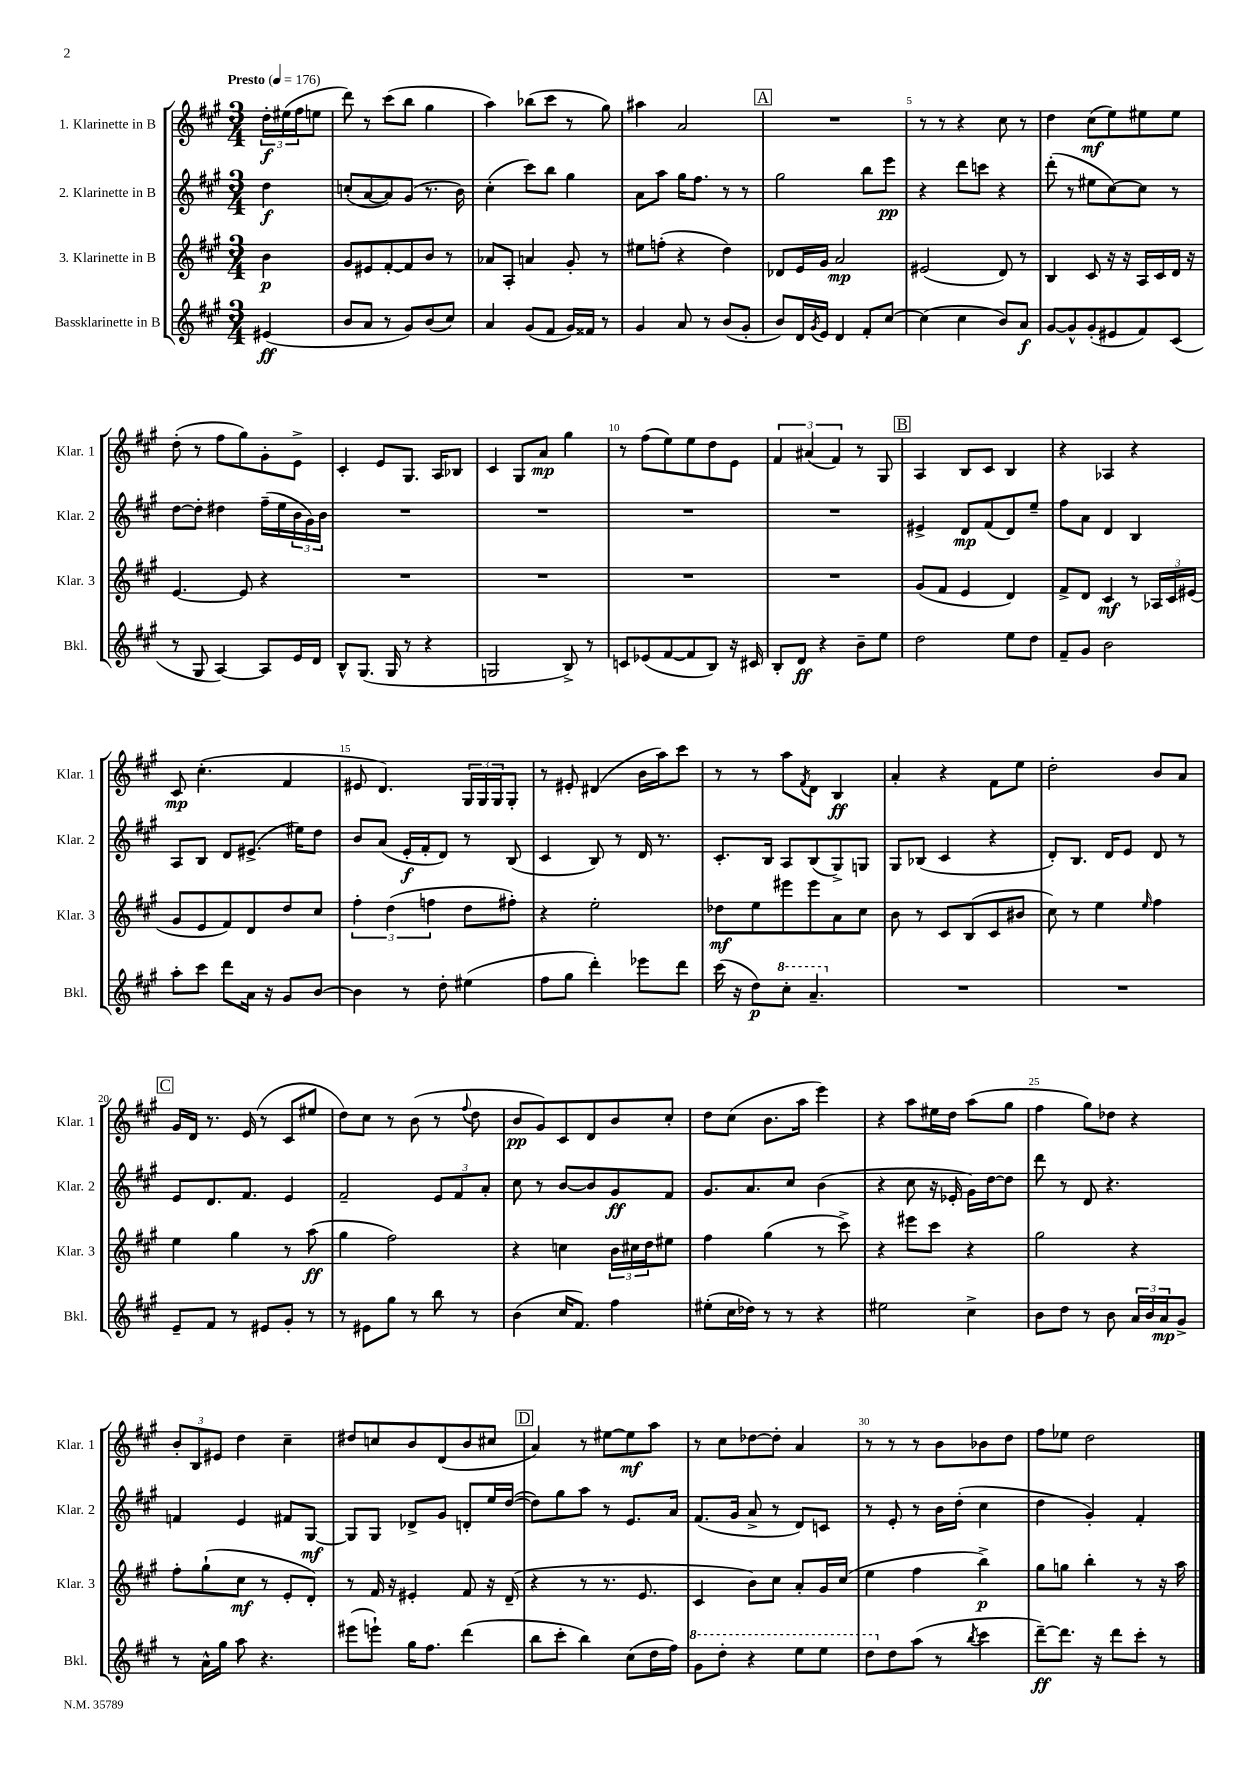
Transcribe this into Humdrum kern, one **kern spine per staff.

**kern	**dynam	**kern	**dynam	**kern	**dynam	**kern	**dynam
*part4	*part4	*part3	*part3	*part2	*part2	*part1	*part1
*staff4	*staff4	*staff3	*staff3	*staff2	*staff2	*staff1	*staff1
*I"Bassklarinette in B	*	*I"3. Klarinette in B	*	*I"2. Klarinette in B	*	*I"1. Klarinette in B	*
*I'Bkl.	*	*I'Klar. 3	*	*I'Klar. 2	*	*I'Klar. 1	*
*clefG2	*	*clefG2	*	*clefG2	*	*clefG2	*
*k[f#c#g#]	*	*k[f#c#g#]	*	*k[f#c#g#]	*	*k[f#c#g#]	*
*M3/4	*	*M3/4	*	*M3/4	*	*M3/4	*
*MM176	*	*MM176	*	*MM176	*	*MM176	*
=	=	=	=	=	=	=	=
!	!	!	!	!	!	!LO:TX:a:B:t=Presto	!
(4e#X/	ff	4b\	p	4dd\	f	24dd'\LL	f
.	.	.	.	.	.	(24ee#X\	.
.	.	.	.	.	.	24ff#\J	.
.	.	.	.	.	.	8een\J	.
=1	=1	=1	=1	=1	=1	=1	=1
8b/L	.	8g#/L	.	(8ccn'/L	.	8ddd\)	.
8a/J	.	8e#X/	.	[8a/	.	8r	.
8r	.	[8f#'/	.	8a/])	.	(8ccc#\L	.
8g#/L)	.	8f#/]	.	(8g#/J	.	8bb\J	.
(8b/	.	8b/J	.	8.r	.	4gg#\	.
8cc#/J)	.	8r	.	.	.	.	.
.	.	.	.	16b\)	.	.	.
=2	=2	=2	=2	=2	=2	=2	=2
4a/	.	8a-X/L	.	(4cc#'\	.	4aa\)	.
.	.	8A'/J	.	.	.	.	.
(8g#/L	.	4an/	.	8ccc#\L)	.	(8bb-X\L	.
8f#/J	.	.	.	8bb\J	.	8ccc#\J	.
16g#/LL)	.	8g#'/	.	4gg#\	.	8r	.
16f##X/JJ	.	.	.	.	.	.	.
8r	.	8r	.	.	.	8gg#\)	.
=3	=3	=3	=3	=3	=3	=3	=3
4g#/	.	8ee#X\L	.	8a\L	.	4aa#X\	.
.	.	(8ffn'\J	.	8aa\J	.	.	.
8a/	.	4r	.	16gg#\KL	.	2a/	.
.	.	.	.	8.ff#\J	.	.	.
8r	.	.	.	.	.	.	.
(8b/L	.	4dd\)	.	8r	.	.	.
8g#'/J	.	.	.	8r	.	.	.
!!LO:REH:place=s1:t=A
=4	=4	=4	=4	=4	=4	=4	=4
8b/L)	.	8d-X/L	.	2gg#\	.	2.r	.
16d/L	.	16e/L	.	.	.	.	.
8qg#/	.	.	.	.	.	.	.
16e/JJ	.	16g#/JJ	.	.	.	.	.
4d/	.	2a/	mp	.	.	.	.
8f#'/L	.	.	.	8bb\L	.	.	.
[8cc#/J	.	.	.	8eee\J	pp	.	.
=5	=5	=5	=5	=5	=5	=5	=5
(4cc#\]	.	(2e#X/	.	4r	.	8r	.
.	.	.	.	.	.	8r	.
4cc#\	.	.	.	8ddd\L	.	4r	.
.	.	.	.	8cccn\J	.	.	.
8b/L)	.	8d/)	.	4r	.	8cc#\	.
8a/J	f	8r	.	.	.	8r	.
=6	=6	=6	=6	=6	=6	=6	=6
[8g#/L	.	4B/	.	(8ddd'\	.	4dd\	.
8g#^^/]	.	.	.	8r	.	.	.
(8g#'/	.	8c#/	.	8ee#X\L	.	(8cc#\L	mf
8e#X/	.	16r	.	[8cc#\)	.	8ee\)	.
.	.	16r	.	.	.	.	.
8f#/)	.	16A/LL	.	8cc#\J]	.	8ee#X\	.
.	.	16c#/	.	.	.	.	.
(8c#/J	.	16d/JJ	.	8r	.	8ee#\J	.
.	.	16r	.	.	.	.	.
!!LO:LB:g=z
=7	=7	=7	=7	=7	=7	=7	=7
8r	.	[4.e/	.	[8dd\L	.	(8dd'\	.
8G#/	.	.	.	8dd'\J]	.	8r	.
[4A/)	.	.	.	4dd#X\	.	8ff#\L	.
.	.	8e/]	.	.	.	8gg#\)	.
8A/L]	.	4r	.	(16ff#~\LL	.	8g#'\	.
.	.	.	.	16ee\	.	.	.
16e/L	.	.	.	24b\	.	8e^\J	.
.	.	.	.	24g#\)	.	.	.
16d/JJ	.	.	.	.	.	.	.
.	.	.	.	24b\JJ	.	.	.
=8	=8	=8	=8	=8	=8	=8	=8
8B^^/L	.	2.r	.	2.r	.	4c#'/	.
(8.G#/J	.	.	.	.	.	.	.
.	.	.	.	.	.	8e/L	.
16G#/	.	.	.	.	.	.	.
8r	.	.	.	.	.	8.G#/J	.
4r	.	.	.	.	.	.	.
.	.	.	.	.	.	16A/KL	.
.	.	.	.	.	.	8B-X/J	.
=9	=9	=9	=9	=9	=9	=9	=9
2Gn/	.	2.r	.	2.r	.	4c#/	.
.	.	.	.	.	.	8G#/L	.
.	.	.	.	.	.	8a/J	mp
8B^/)	.	.	.	.	.	4gg#\	.
8r	.	.	.	.	.	.	.
=10	=10	=10	=10	=10	=10	=10	=10
8cn/L	.	2.r	.	2.r	.	8r	.
(8e-X/	.	.	.	.	.	(8ff#\L	.
[8f#/	.	.	.	.	.	8ee\)	.
8f#/]	.	.	.	.	.	8ee\	.
8B/J)	.	.	.	.	.	8dd\	.
16r	.	.	.	.	.	8e\J	.
16c#X/	.	.	.	.	.	.	.
=11	=11	=11	=11	=11	=11	=11	=11
8B'/L	.	2.r	.	2.r	.	6f#/	.
8d/J	ff	.	.	.	.	.	.
.	.	.	.	.	.	(6a#X/	.
4r	.	.	.	.	.	.	.
.	.	.	.	.	.	6f#/)	.
8b~\L	.	.	.	.	.	8r	.
8ee\J	.	.	.	.	.	8G#/	.
!!LO:REH:place=s1:t=B
=12	=12	=12	=12	=12	=12	=12	=12
2dd\	.	(8g#/L	.	4e#X^/	.	4A/	.
.	.	8f#/J	.	.	.	.	.
.	.	4e/	.	8d/L	mp	8B/L	.
.	.	.	.	(8f#/	.	8c#/J	.
8ee\L	.	4d/)	.	8d/)	.	4B/	.
8dd\J	.	.	.	8ee~/J	.	.	.
=13	=13	=13	=13	=13	=13	=13	=13
8f#~/L	.	8f#^/L	.	8ff#\L	.	4r	.
8g#/J	.	8d/J	.	8a\J	.	.	.
2b\	.	4c#/	mf	4d/	.	4A-X/	.
.	.	8r	.	4B/	.	4r	.
.	.	24A-X/LL	.	.	.	.	.
.	.	24c#/	.	.	.	.	.
.	.	(24e#X/JJ	.	.	.	.	.
!!LO:LB:g=z
=14	=14	=14	=14	=14	=14	=14	=14
8aa'\L	.	8g#/L	.	8A/L	.	8c#/	mp
8ccc#\J	.	8e/	.	8B/J	.	(4.cc#'\	.
8ddd\L	.	8f#/)	.	8d/L	.	.	.
16a\Jk	.	8d/	.	(8.e#X^/J	.	.	.
16r	.	.	.	.	.	.	.
8g#/L	.	8dd/	.	.	.	4f#/	.
.	.	.	.	16ee#X\KL)	.	.	.
[8b/J	.	8cc#/J	.	8dd\J	.	.	.
=15	=15	=15	=15	=15	=15	=15	=15
4b\]	.	6ff#'\	.	8b/L	.	8e#X/	.
.	.	.	.	(8a/J	.	4.d/)	.
.	.	(6dd\	.	.	.	.	.
8r	.	.	.	16e'/LL	f	.	.
.	.	.	.	16f#'/J	.	.	.
.	.	6ffn\	.	.	.	.	.
8dd'\	.	.	.	8d/J)	.	.	.
(4ee#X\	.	8dd\L	.	8r	.	24G#/LL	.
.	.	.	.	.	.	24G#/	.
.	.	.	.	.	.	24G#/J	.
.	.	8ff#X'\J)	.	(8B/	.	8G#'/J	.
=16	=16	=16	=16	=16	=16	=16	=16
8ff#\L	.	4r	.	4c#/	.	8r	.
8gg#\J	.	.	.	.	.	8e#X'/	.
4ddd'\)	.	2ee'\	.	8B/)	.	(4d#X/	.
.	.	.	.	8r	.	.	.
8eee-X\L	.	.	.	16d/	.	16b\LL	.
.	.	.	.	8.r	.	16aa\J)	.
8ddd\J	.	.	.	.	.	8ccc#\J	.
=17	=17	=17	=17	=17	=17	=17	=17
(16ccc#\	.	8dd-X\L	mf	8.c#'/L	.	8r	.
16r	.	.	.	.	.	.	.
8dd\L)	p	8ee\	.	.	.	8r	.
.	.	.	.	16B/Jk	.	.	.
*8va	*	*	*	*	*	*	*
8ccc#'\J	.	8eee#X\	.	8A/L	.	8aa\L	.
.	.	.	.	.	.	8qf#/	.
4.aa~/	.	8eee#\	.	(8B/	.	8d\J	.
.	.	8a\	.	8G#^/)	.	4B/	ff
.	.	8cc#\J	.	8Gn/J	.	.	.
=18	=18	=18	=18	=18	=18	=18	=18
*X8va	*	*	*	*	*	*	*
2.r	.	8b\	.	8G#/L	.	4a'/	.
.	.	8r	.	(8B-X/J	.	.	.
.	.	8c#/L	.	4c#/	.	4r	.
.	.	(8B/	.	.	.	.	.
.	.	8c#/	.	4r	.	8f#\L	.
.	.	8b#X/J	.	.	.	8ee\J	.
=19	=19	=19	=19	=19	=19	=19	=19
2.r	.	8cc#\)	.	8d'/L)	.	2dd'\	.
.	.	8r	.	8.B/J	.	.	.
.	.	4ee\	.	.	.	.	.
.	.	.	.	16d/KL	.	.	.
.	.	.	.	8e/J	.	.	.
.	.	16qqee/	.	.	.	.	.
.	.	4ff#\	.	8d/	.	8b/L	.
.	.	.	.	8r	.	8a/J	.
!!LO:LB:g=z
!!LO:REH:place=s1:t=C
=20	=20	=20	=20	=20	=20	=20	=20
8e~/L	.	4ee\	.	8e/L	.	16g#/LL	.
.	.	.	.	.	.	16d/JJ	.
8f#/J	.	.	.	8.d/	.	8.r	.
8r	.	4gg#\	.	.	.	.	.
.	.	.	.	8.f#/J	.	(16e/	.
8e#X/L	.	.	.	.	.	8r	.
8g#'/J	.	8r	.	4e/	.	8c#/L	.
8r	.	(8aa\	ff	.	.	8ee#X/J	.
=21	=21	=21	=21	=21	=21	=21	=21
8r	.	4gg#\	.	2f#~/	.	8dd\L)	.
8e#X\L	.	.	.	.	.	8cc#\J	.
8gg#\J	.	2ff#\)	.	.	.	8r	.
8r	.	.	.	.	.	(8b\	.
8bb\	.	.	.	12e/L	.	8r	.
.	.	.	.	12f#/	.	.	.
.	.	.	.	.	.	8qqff#/	.
8r	.	.	.	.	.	8dd\	.
.	.	.	.	12a'/J	.	.	.
=22	=22	=22	=22	=22	=22	=22	=22
(4b\	.	4r	.	8cc#\	.	8b/L	pp
.	.	.	.	8r	.	8g#/)	.
16cc#/KL	.	4ccn\	.	[8b/L	.	8c#/	.
8.f#/J)	.	.	.	.	.	.	.
.	.	.	.	8b/]	.	8d/	.
4ff#\	.	24b\LL	.	8g#/	ff	8b/	.
.	.	24cc#X\	.	.	.	.	.
.	.	24dd\J	.	.	.	.	.
.	.	8ee#X\J	.	8f#/J	.	8cc#'/J	.
=23	=23	=23	=23	=23	=23	=23	=23
(8ee#X'\L	.	4ff#\	.	8.g#/L	.	8dd\L	.
16cc#\L	.	.	.	.	.	(8cc#\J	.
16dd-X\JJ)	.	.	.	8.a/	.	.	.
8r	.	(4gg#\	.	.	.	8.b\L	.
8r	.	.	.	8cc#/J	.	.	.
.	.	.	.	.	.	16aa\Jk	.
4r	.	8r	.	(4b\	.	4eee\)	.
.	.	8ccc#^\)	.	.	.	.	.
=24	=24	=24	=24	=24	=24	=24	=24
2ee#X\	.	4r	.	4r	.	4r	.
.	.	8eee#X\L	.	8cc#\	.	8aa\L	.
.	.	8ccc#\J	.	16r	.	16ee#X\L	.
.	.	.	.	16e-X'/	.	16dd\JJ	.
4cc#^\	.	4r	.	16g#\LL)	.	(8aa\L	.
.	.	.	.	[16dd\J	.	.	.
.	.	.	.	8dd\J]	.	8gg#\J	.
=25	=25	=25	=25	=25	=25	=25	=25
8b\L	.	2gg#\	.	8ddd\	.	4ff#\	.
8dd\J	.	.	.	8r	.	.	.
8r	.	.	.	8d/	.	8gg#\L)	.
8b\	.	.	.	4.r	.	8dd-X\J	.
24a/LL	.	4r	.	.	.	4r	.
24b/	.	.	.	.	.	.	.
24a/J	mp	.	.	.	.	.	.
8g#^/J	.	.	.	.	.	.	.
!!LO:LB:g=z
=26	=26	=26	=26	=26	=26	=26	=26
8r	.	8ff#'\L	.	4fn/	.	12b'/L	.
.	.	.	.	.	.	12B/	.
16a^^\LL	.	(8gg#`\	.	.	.	.	.
.	.	.	.	.	.	12e#X/J	.
16gg#\JJ	.	.	.	.	.	.	.
8aa\	.	8cc#\J	mf	4e/	.	4dd\	.
4.r	.	8r	.	.	.	.	.
.	.	8e'/L	.	8f#X/L	.	4cc#~\	.
.	.	8d'/J)	.	[8G#/J	mf	.	.
=27	=27	=27	=27	=27	=27	=27	=27
(8eee#X\L	.	8r	.	8G#/L]	.	8dd#X/L	.
8eeen`\J)	.	16f#/	.	8G#/J	.	8ccn/	.
.	.	16r	.	.	.	.	.
16gg#\KL	.	4e#X'/	.	8d-X^/L	.	8b/	.
8.ff#\J	.	.	.	.	.	.	.
.	.	.	.	8g#/J	.	(8d/	.
(4ddd\	.	8f#/	.	8dn'/L	.	8b/	.
.	.	16r	.	16ee/L	.	8cc#X/J	.
.	.	(16d~/	.	([16dd/JJ	.	.	.
!!LO:REH:place=s1:t=D
=28	=28	=28	=28	=28	=28	=28	=28
8bb\L	.	4r	.	8dd\L])	.	4a/)	.
8ccc#'\J	.	.	.	8gg#\	.	.	.
4bb\)	.	8r	.	8aa\J	.	8r	.
.	.	8.r	.	8r	.	[8ee#X\L	.
(8cc#\L	.	.	.	8.e/L	.	8ee#\]	mf
.	.	8.e/	.	.	.	.	.
16dd\L	.	.	.	.	.	8aa\J	.
16ff#\JJ)	.	.	.	16a/Jk	.	.	.
=29	=29	=29	=29	=29	=29	=29	=29
*8va	*	*	*	*	*	*	*
8gg#\L	.	4c#/	.	(8.f#/L	.	8r	.
8ddd'\J	.	.	.	.	.	8cc#\L	.
.	.	.	.	16g#/Jk	.	.	.
4r	.	8b\L)	.	8a^/	.	[8dd-X\	.
.	.	8cc#\J	.	8r	.	8dd-'\J]	.
8eee\L	.	8a'/L	.	8d/L)	.	4a/	.
8eee\J	.	16g#/L	.	8cn/J	.	.	.
.	.	(16cc#/JJ	.	.	.	.	.
=30	=30	=30	=30	=30	=30	=30	=30
8ddd\L	.	4ee\	.	8r	.	8r	.
*X8va	*	*	*	*	*	*	*
8dd\	.	.	.	8e'/	.	8r	.
(8aa\J	.	4ff#\	.	8r	.	8r	.
8r	.	.	.	16b\LL	.	8b\L	.
.	.	.	.	(16dd'\JJ	.	.	.
8qbb/	.	.	.	.	.	.	.
4ccc#\	.	4bb^\)	p	4cc#\	.	8b-X\	.
.	.	.	.	.	.	8dd\J	.
=31	=31	=31	=31	=31	=31	=31	=31
[8ddd~\L)	ff	8gg#\L	.	4dd\	.	8ff#\L	.
8.ddd\J]	.	8ggn\J	.	.	.	8ee-X\J	.
.	.	4bb'\	.	4g#'/)	.	2dd\	.
16r	.	.	.	.	.	.	.
8ddd\L	.	.	.	.	.	.	.
8ccc#'\J	.	8r	.	4f#'/	.	.	.
8r	.	16r	.	.	.	.	.
.	.	16aa\	.	.	.	.	.
==	==	==	==	==	==	==	==
*-	*-	*-	*-	*-	*-	*-	*-
